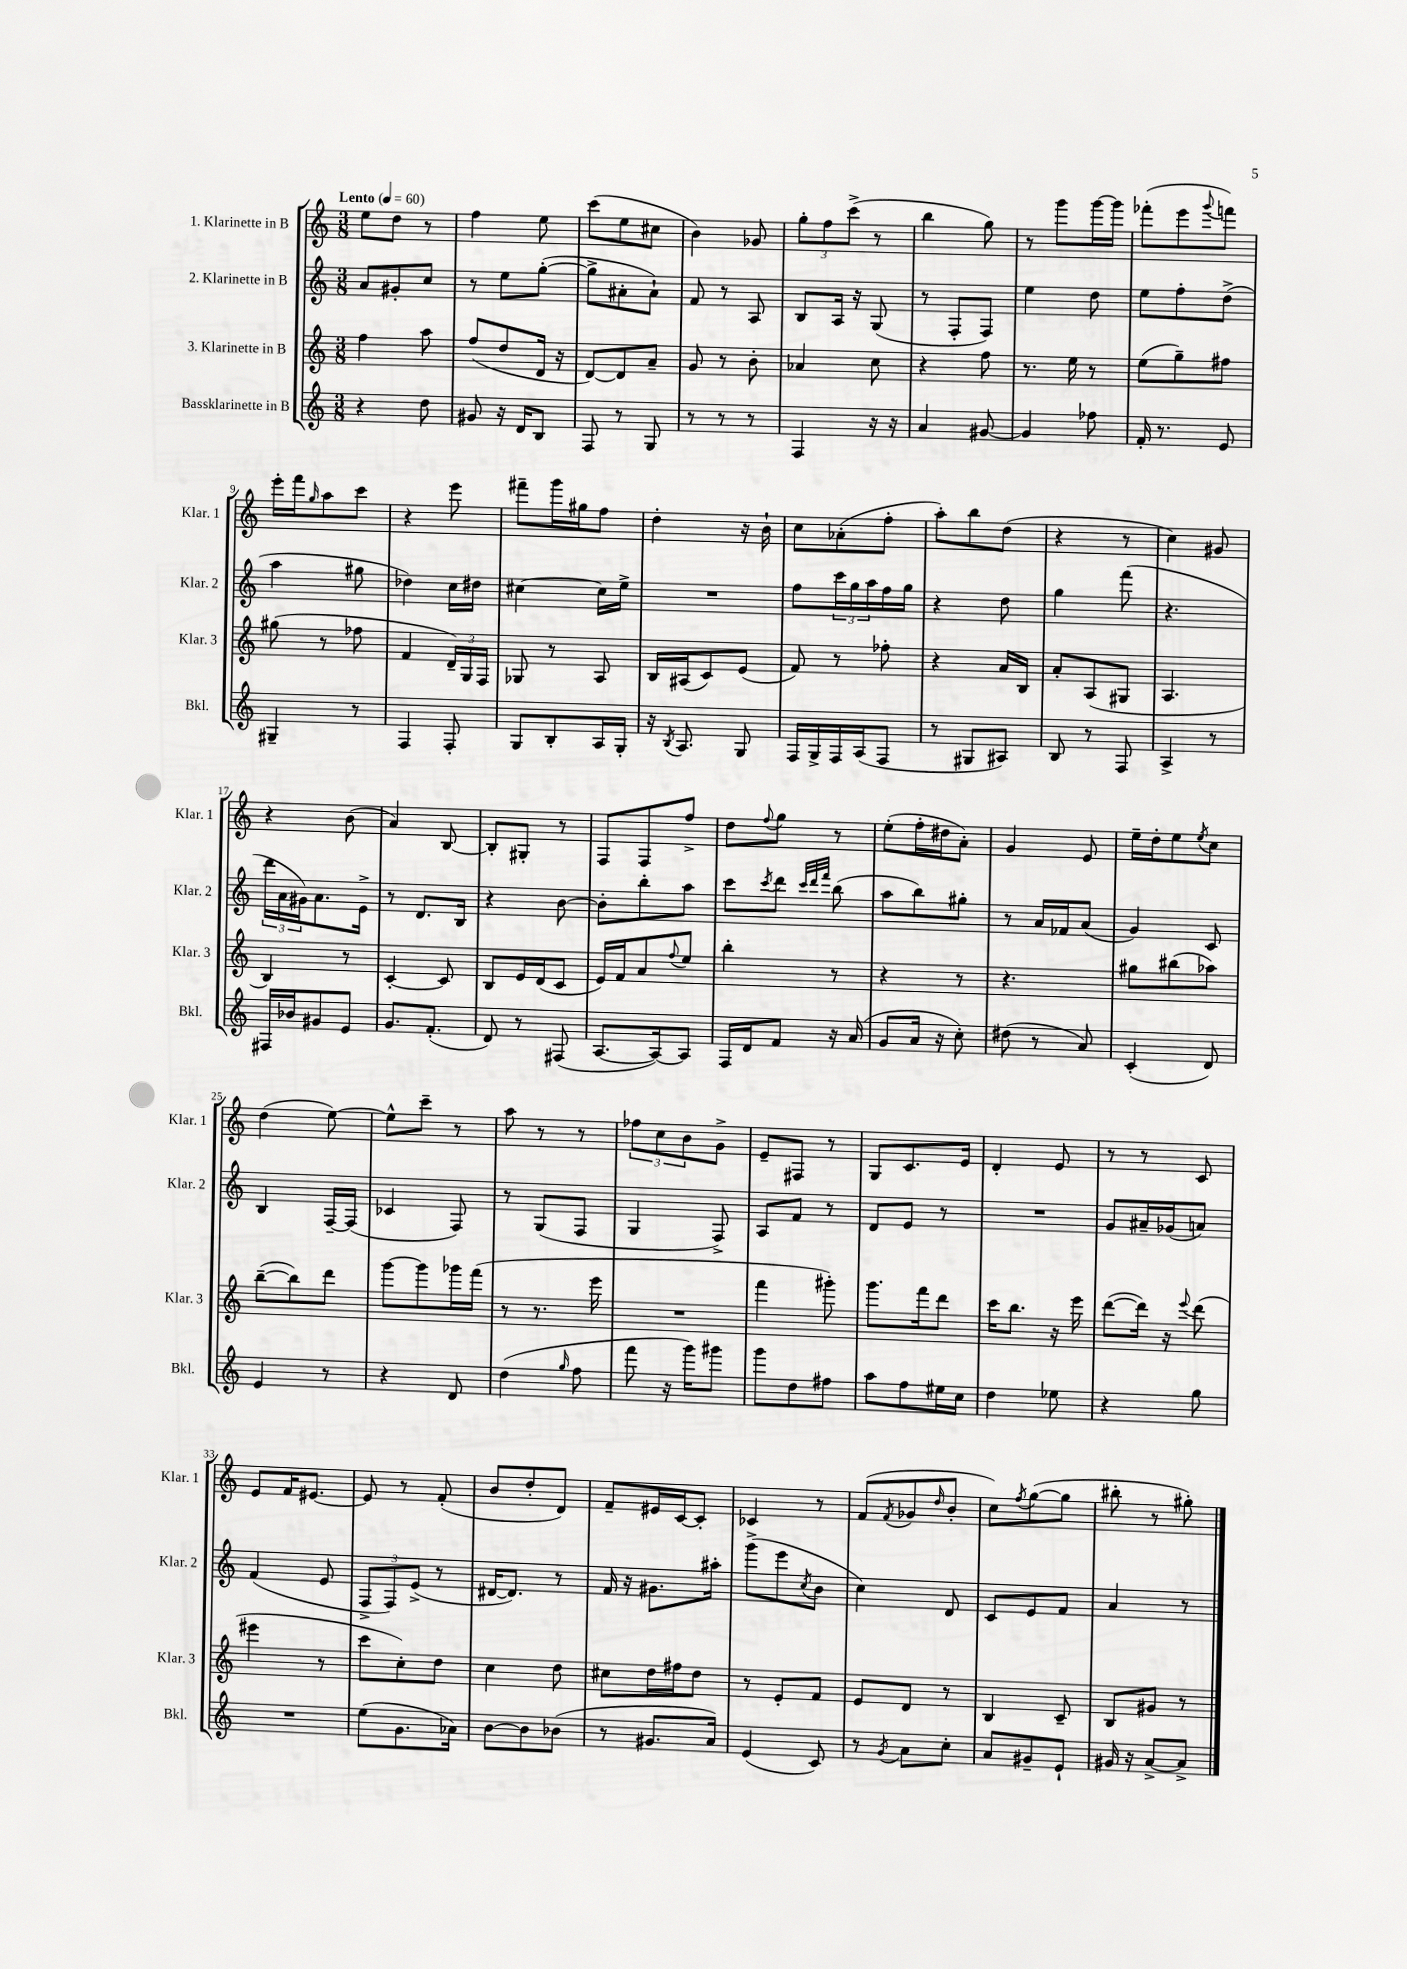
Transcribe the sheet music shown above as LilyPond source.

<<
\new StaffGroup <<
\new Staff = "s0" \with { instrumentName = "1. Klarinette in B" shortInstrumentName = "Klar. 1" } {
    \clef treble \key c \major \numericTimeSignature \time 3/8 \tempo "Lento" 4 = 60
    e''8 d''8 r8 |
    f''4 e''8 |
    c'''8( e''8 cis''8 |
    b'4) ges'8 |
    \tuplet 3/2 { g''8-. f''8 c'''8->( } r8 |
    b''4 g''8) |
    r8 g'''8 g'''16~ g'''16 |
    fes'''8-.( e'''8 \appoggiatura { g'''8 } f'''8) |
    e'''16-. f'''16 \grace { g''16 } a''8 c'''8 |
    r4 e'''8 |
    fis'''8-- g'''16 gis''16 f''8 |
    d''4-. r16 b'16-! |
    c''8 aes'8-.( f''8-. |
    a''8-.) b''8 d''8( |
    r4 r8 |
    c''4) gis'8 |
    r4 b'8( |
    a'4) b8~ |
    b8-. gis8-. r8 |
    f8 f8 f''8-> |
    d''8 \appoggiatura { f''8 } g''8 r8 |
    e''8-.( f''16-. dis''16 a'8-.) |
    g'4 e'8 |
    e''16-- d''16-. e''8 \acciaccatura { e''8 } c''8 |
    d''4( e''8~) |
    e''8-^ c'''8-- r8 |
    a''8 r8 r8 |
    \tuplet 3/2 { fes''8 c''8 b'8 } g'8-> |
    e'8-- fis8 r8 |
    g8 c'8. e'16 |
    d'4-. e'8 |
    r8 r8 c'8 |
    e'8 f'16 eis'8.~ |
    eis'8 r8 f'8-.( |
    b'8 d''8-. d'8) |
    f'8-- eis'16 c'16~ c'8-. |
    ces'4 r8 |
    f'8( \acciaccatura { f'8 } ges'8 \grace { d''16 } b'8-. |
    c''8) \acciaccatura { f''8 } g''8~( g''8 |
    bis''8-. r8 gis''8-.) \bar "|." |
}
\new Staff = "s1" \with { instrumentName = "2. Klarinette in B" shortInstrumentName = "Klar. 2" } {
    \clef treble \key c \major \numericTimeSignature \time 3/8
    a'8 gis'8-. c''8 |
    r8 e''8 g''8~-.( |
    g''8-> ais'8-. ais'8-!) |
    f'8 r8 a8 |
    b8 a16 r16 g8( |
    r8 f8-. f8) |
    e''4 d''8 |
    e''8 f''8-. d''8->( |
    a''4 gis''8 |
    des''4) c''16 dis''16 |
    cis''4~ cis''16 e''16-> |
    R4. |
    f''8 \tuplet 3/2 { c'''16 g''16 a''16 } f''16 g''16 |
    r4 d''8 |
    g''4 f'''8( |
    r4. |
    \tuplet 3/2 { d'''16 a'16 gis'16) } a'8. e'16-> |
    r8 d'8. b16 |
    r4 b'8~ |
    b'8-. b''8-. a''8 |
    c'''8 \acciaccatura { c'''8 } d'''8 \grace { c'''32 d'''32 f'''32 } b''8( |
    a''8 b''8) gis''8-. |
    r8 a'16 fes'16 a'8( |
    g'4) c'8 |
    b4 f16~-- f16( |
    ces'4 f8) |
    r8 g8( f8 |
    g4 f8->) |
    a8 f'8 r8 |
    d'8 e'8 r8 |
    R4. |
    g'8 ais'16-- ges'16( a'8) |
    f'4( e'8 |
    \tuplet 3/2 { f8-> f8) e'8->( } r8 |
    dis'16~ dis'8.) r8 |
    f'16 r16 gis'8. ais''16-. |
    g'''8->( e'''8 \acciaccatura { c''8 } b'8 |
    c''4) d'8 |
    c'8 e'8 f'8 |
    a'4 r8 \bar "|." |
}
\new Staff = "s2" \with { instrumentName = "3. Klarinette in B" shortInstrumentName = "Klar. 3" } {
    \clef treble \key c \major \numericTimeSignature \time 3/8
    f''4 a''8 |
    f''8( d''8 d'16 r16 |
    d'8~) d'8 a'8-- |
    g'8 r8 b'8-. |
    aes'4 c''8 |
    r4 f''8 |
    r8. e''16 r8 |
    e''8( g''8--) fis''8 |
    gis''8( r8 fes''8 |
    f'4 \tuplet 3/2 { d'16--) g16 f16 } |
    ges8 r8 a8 |
    b16 ais16( c'8) e'8( |
    f'8) r8 fes''8-. |
    r4 a'16 b16 |
    a'8-. a8( gis8 |
    a4. |
    b4) r8 |
    c'4~-. c'8 |
    b8 e'16 d'16( c'8 |
    e'16) f'16 a'8 \appoggiatura { f''8 } e''8 |
    b''4-. r8 |
    r4 r8 |
    r4. |
    gis''8 bis''8( aes''8) |
    b''8~--( b''8) d'''8 |
    g'''8~ g'''8 ges'''16 f'''16( |
    r8 r8. e'''16 |
    R4. |
    f'''4 gis'''8-.) |
    g'''8. f'''16 d'''8 |
    c'''16 b''8. r16 e'''16 |
    d'''8~( d'''16) r16 \appoggiatura { e'''8 } d'''8( |
    eis'''4 r8 |
    c'''8 c''8-.) d''8 |
    c''4 d''8 |
    cis''8 d''16 fis''16 d''8 |
    r8 e'8-. f'8 |
    e'8 d'8 r8 |
    b4 c'8-- |
    b8 gis'8 r8 \bar "|." |
}
\new Staff = "s3" \with { instrumentName = "Bassklarinette in B" shortInstrumentName = "Bkl." } {
    \clef treble \key c \major \numericTimeSignature \time 3/8
    r4 d''8 |
    gis'8 r16 d'16 b8 |
    f8 r8 g8 |
    r8 r8 r8 |
    f4 r16 r16 |
    a'4 gis'8~ |
    gis'4 fes''8 |
    f'16-. r8. e'8 |
    gis4-- r8 |
    f4 f8-. |
    g8 b8-. a16 g16-. |
    r16 \acciaccatura { b8 } a8. g8 |
    f16 g16-> f16 a16( f8 |
    r8 gis8 ais8) |
    b8 r8 f8 |
    a4-> r8 |
    fis16 bes'16 gis'8 e'8 |
    g'8. f'8.-.( |
    d'8) r8 fis8( |
    a8.~ a16~) a8 |
    f16 d'16 f'8 r16 a'16( |
    g'8 a'16 r16 c''8-.) |
    dis''8( r8 a'8) |
    c'4-.( d'8) |
    e'4 r8 |
    r4 d'8 |
    d''4( \grace { g''16 } f''8 |
    f'''8 r16 g'''16) gis'''8 |
    g'''8 d''8 fis''8 |
    a''8 f''8 eis''16 c''16 |
    d''4 ees''8 |
    r4 g''8 |
    R4. |
    e''8( g'8. aes'16) |
    b'8~ b'8 bes'8( |
    r8 gis'8. a'16) |
    e'4( c'8) |
    r8 \acciaccatura { g'8 } a'8 c''8-. |
    a'8 gis'8-- e'8-! |
    gis'16 r16 a'8~-> a'8-> \bar "|." |
}
>>
>>
